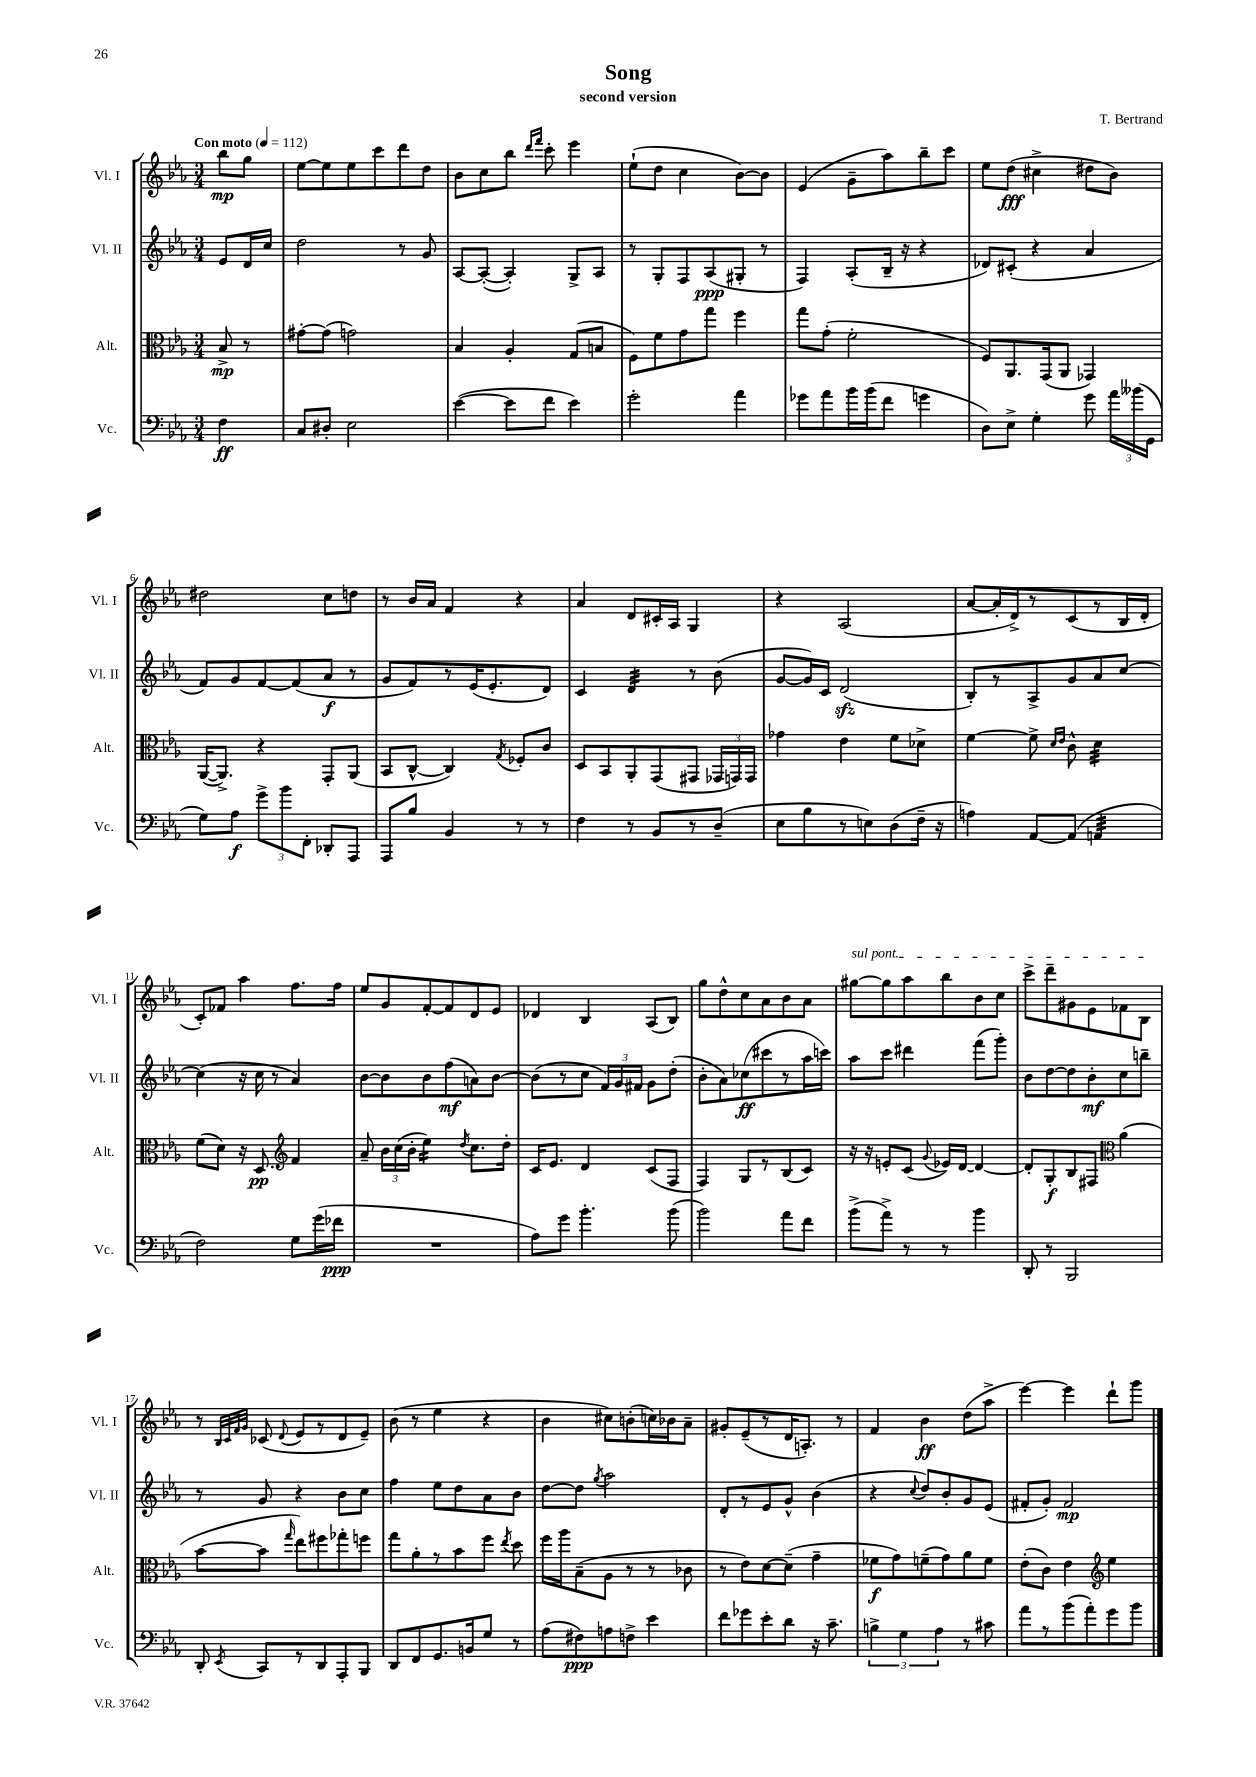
\header { title = "Song" composer = "T. Bertrand" subtitle = "second version" }
<<
\new StaffGroup <<
\new Staff = "s0" \with { instrumentName = "Vl. I" shortInstrumentName = "Vl. I" } {
    \clef treble \key ees \major \numericTimeSignature \time 3/4 \partial 4 \tempo "Con moto" 4 = 112
    \autoBeamOff bes''8[\mp g''8] |
    ees''8[~ ees''8 ees''8 c'''8 d'''8 d''8] |
    bes'8[ c''8 bes''8] \grace { d'''16[ f'''16] } c'''8-. ees'''4 |
    ees''8[-!( d''8] c''4 bes'8[~) bes'8] |
    ees'4( g'8[-- aes''8) bes''8-- c'''8] |
    ees''8[ d''8]\fff( cis''4-> dis''8[ bes'8]) |
    dis''2 c''8[ d''8] |
    r8 bes'16[ aes'16] f'4 r4 |
    aes'4 d'8[ cis'16-. aes16] g4 |
    r4 aes2( |
    aes'8[~ aes'16-. d'16->) r8 c'8( r8 bes16 d'16]-. |
    c'8[-.) fes'8] aes''4 f''8.[ f''16] |
    ees''8[ g'8 f'8~-. f'8 d'8 ees'8] |
    des'4 bes4 aes8[( bes8]) |
    g''8[ d''8-^ c''8 aes'8 bes'8 aes'8] |
    \once \override TextSpanner.bound-details.left.text = \markup { \italic "sul pont." } gis''8[~\startTextSpan gis''8 aes''8 bes''8 bes'8 c''8] |
    c'''8[-> d'''8-- gis'8 ees'8 fes'8 bes8]\stopTextSpan |
    r8 \grace { bes32[ c'32 f'32 g'32] } ces'8( \appoggiatura { d'8 } ees'8[ r8 d'8 ees'8]--) |
    bes'8( r8 ees''4 r4 |
    bes'4 cis''8[) b'8-.( c''16) bes'16 aes'8]-- |
    gis'8[-. ees'8--( r8 d'16 a8.]-.) r8 |
    f'4 bes'4\ff d''8[( aes''8]-> |
    ees'''4~) ees'''4 d'''8[-! g'''8] \bar "|." |
}
\new Staff = "s1" \with { instrumentName = "Vl. II" shortInstrumentName = "Vl. II" } {
    \clef treble \key ees \major \numericTimeSignature \time 3/4 \partial 4
    \autoBeamOff ees'8[ d'16 c''16] |
    d''2 r8 g'8 |
    aes8[~ aes8]~-.( aes4-.) g8[-> aes8] |
    r8 g8[-. f8 aes8\ppp( gis8]-. r8 |
    f4) aes8[-.( bes16]-- r16 r4 |
    des'8[) cis'8]-.( r4 aes'4 |
    f'8[) g'8 f'8~ f'8( aes'8]\f r8 |
    g'8[ f'8) r8 ees'16( ees'8.-. d'8]) |
    c'4 d'4:32 r8 bes'8( |
    g'8[~ g'16) c'16] d'2\sfz( |
    bes8[-.) r8 aes8-> g'8 aes'8 c''8]~ |
    c''4( r16 c''16 r8 aes'4) |
    bes'8[~ bes'8 bes'8 f''8\mf( a'8) bes'8]~ |
    bes'8[( r8 c''8] \tuplet 3/2 { f'16[) g'16 fis'16] } g'8[ d''8]-.( |
    bes'8[-. aes'8) ces''8\ff( cis'''8 r8 aes''16 c'''16]) |
    aes''8[ c'''8] dis'''4 f'''8[( g'''8]-.) |
    bes'8[ d''8~ d''8 bes'8-.\mf c''8 b''8]-- |
    r8 g'8 r4 bes'8[ c''8] |
    f''4 ees''8[ d''8 aes'8 bes'8] |
    d''8[~ d''8] \acciaccatura { g''8 } aes''2 |
    d'8[-. r8 ees'8 g'8]-^ bes'4( |
    r4 \appoggiatura { c''8 } d''8[) bes'8-. g'8 ees'8]( |
    fis'8[-. g'8]-.) fis'2\mp \bar "|." |
}
\new Staff = "s2" \with { instrumentName = "Alt." shortInstrumentName = "Alt." } {
    \clef alto \key ees \major \numericTimeSignature \time 3/4 \partial 4
    \autoBeamOff bes8->\mp r8 |
    gis'8[~-. gis'8]( g'2) |
    bes4 aes4-. g8[( b8] |
    f8[) f'8 g'8 g''8] f''4 |
    g''8[ g'8]-.( f'2-. |
    f8[) aes,8. g,16( aes,8] ges,4) |
    aes,16[~( aes,8.]->) r4 g,8[-. aes,8]( |
    bes,8[ c8]~-^ c4) \acciaccatura { g8 } fes8[-. c'8] |
    d8[ bes,8 aes,8-. g,8( gis,8] \tuplet 3/2 { ges,16[ g,16) g,16] } |
    ges'4 ees'4 f'8[ des'8]-> |
    f'4~ f'8-> \grace { d'16[ ees'16] } c'8-^ d'4:32 |
    f'8[( d'8]) r16 d8.\pp \clef treble f'4 |
    aes'8-- \tuplet 3/2 { bes'16[ c''16( bes'16]-. } ees''4:16) \acciaccatura { d''8 } c''8.[ d''16]-. |
    c'16[ ees'8.] d'4 c'8[( f8] |
    f4) g8[ r8 bes8( c'8]) |
    r16 r16 e'8[-. c'8]( \appoggiatura { g'8 } ees'16[) d'16]~ d'4~ |
    d'8[-. g8-.\f bes8 fis8] \clef alto aes'4( |
    bes'8[~ bes'8] \grace { g''16 } ees''8[) fis''8 ges''8-. f''8] |
    g''8[ aes'8-. r8 bes'8 f''8] \acciaccatura { ees''8 } d''8 |
    f''16[ aes''16 bes8--( aes8] r8 r8 ces'8 |
    r8 ees'8[) d'8~ d'8]--( g'4-- |
    fes'8[\f g'8) f'8--( g'8) aes'8 f'8] |
    ees'8[-.( c'8]) ees'4 \clef treble ees''4 \bar "|." |
}
\new Staff = "s3" \with { instrumentName = "Vc." shortInstrumentName = "Vc." } {
    \clef bass \key ees \major \numericTimeSignature \time 3/4 \partial 4
    \autoBeamOff f4\ff |
    c8[ dis8]-. ees2 |
    ees'4~( ees'8[ f'8] ees'4) |
    g'2-. aes'4 |
    ges'8[ aes'8 bes'16 bes'16( f'8] g'4 |
    d8[) ees8]-> g4-. g'8 \tuplet 3/2 { aes'16[ beses'16( g,16] } |
    g8[) aes8]\f \tuplet 3/2 { g'8[-> bes'8 f,8]-. } des,8[-. aes,,8] |
    aes,,8[ bes8] bes,4 r8 r8 |
    f4 r8 bes,8[ r8 d8]--( |
    ees8[ bes8 r8 e8) d8( f16]-- r16 |
    a4) aes,8[~ aes,8]( a,4:32 |
    f2) g8[ g'16( fes'16]\ppp |
    R2. |
    aes8[) g'8] bes'4.-. bes'8( |
    bes'2) aes'8[ f'8] |
    bes'8[->( aes'8]->) r8 r8 bes'4 |
    d,8-. r8 bes,,2 |
    d,8-. \acciaccatura { ees,8 } c,8[ r8 d,8 aes,,8-. bes,,8] |
    d,8[ f,8 g,8. b,16 g8] r8 |
    aes8[( fis8\ppp) a8 f8]-> ees'4 |
    f'8[ ges'8 ees'8-. d'8] r16 c'8.-- |
    \tuplet 3/2 { b4-> g4 aes4 } r8 cis'8 |
    aes'8[ r8 bes'8( aes'8-.) g'8 bes'8] \bar "|." |
}
>>
>>
